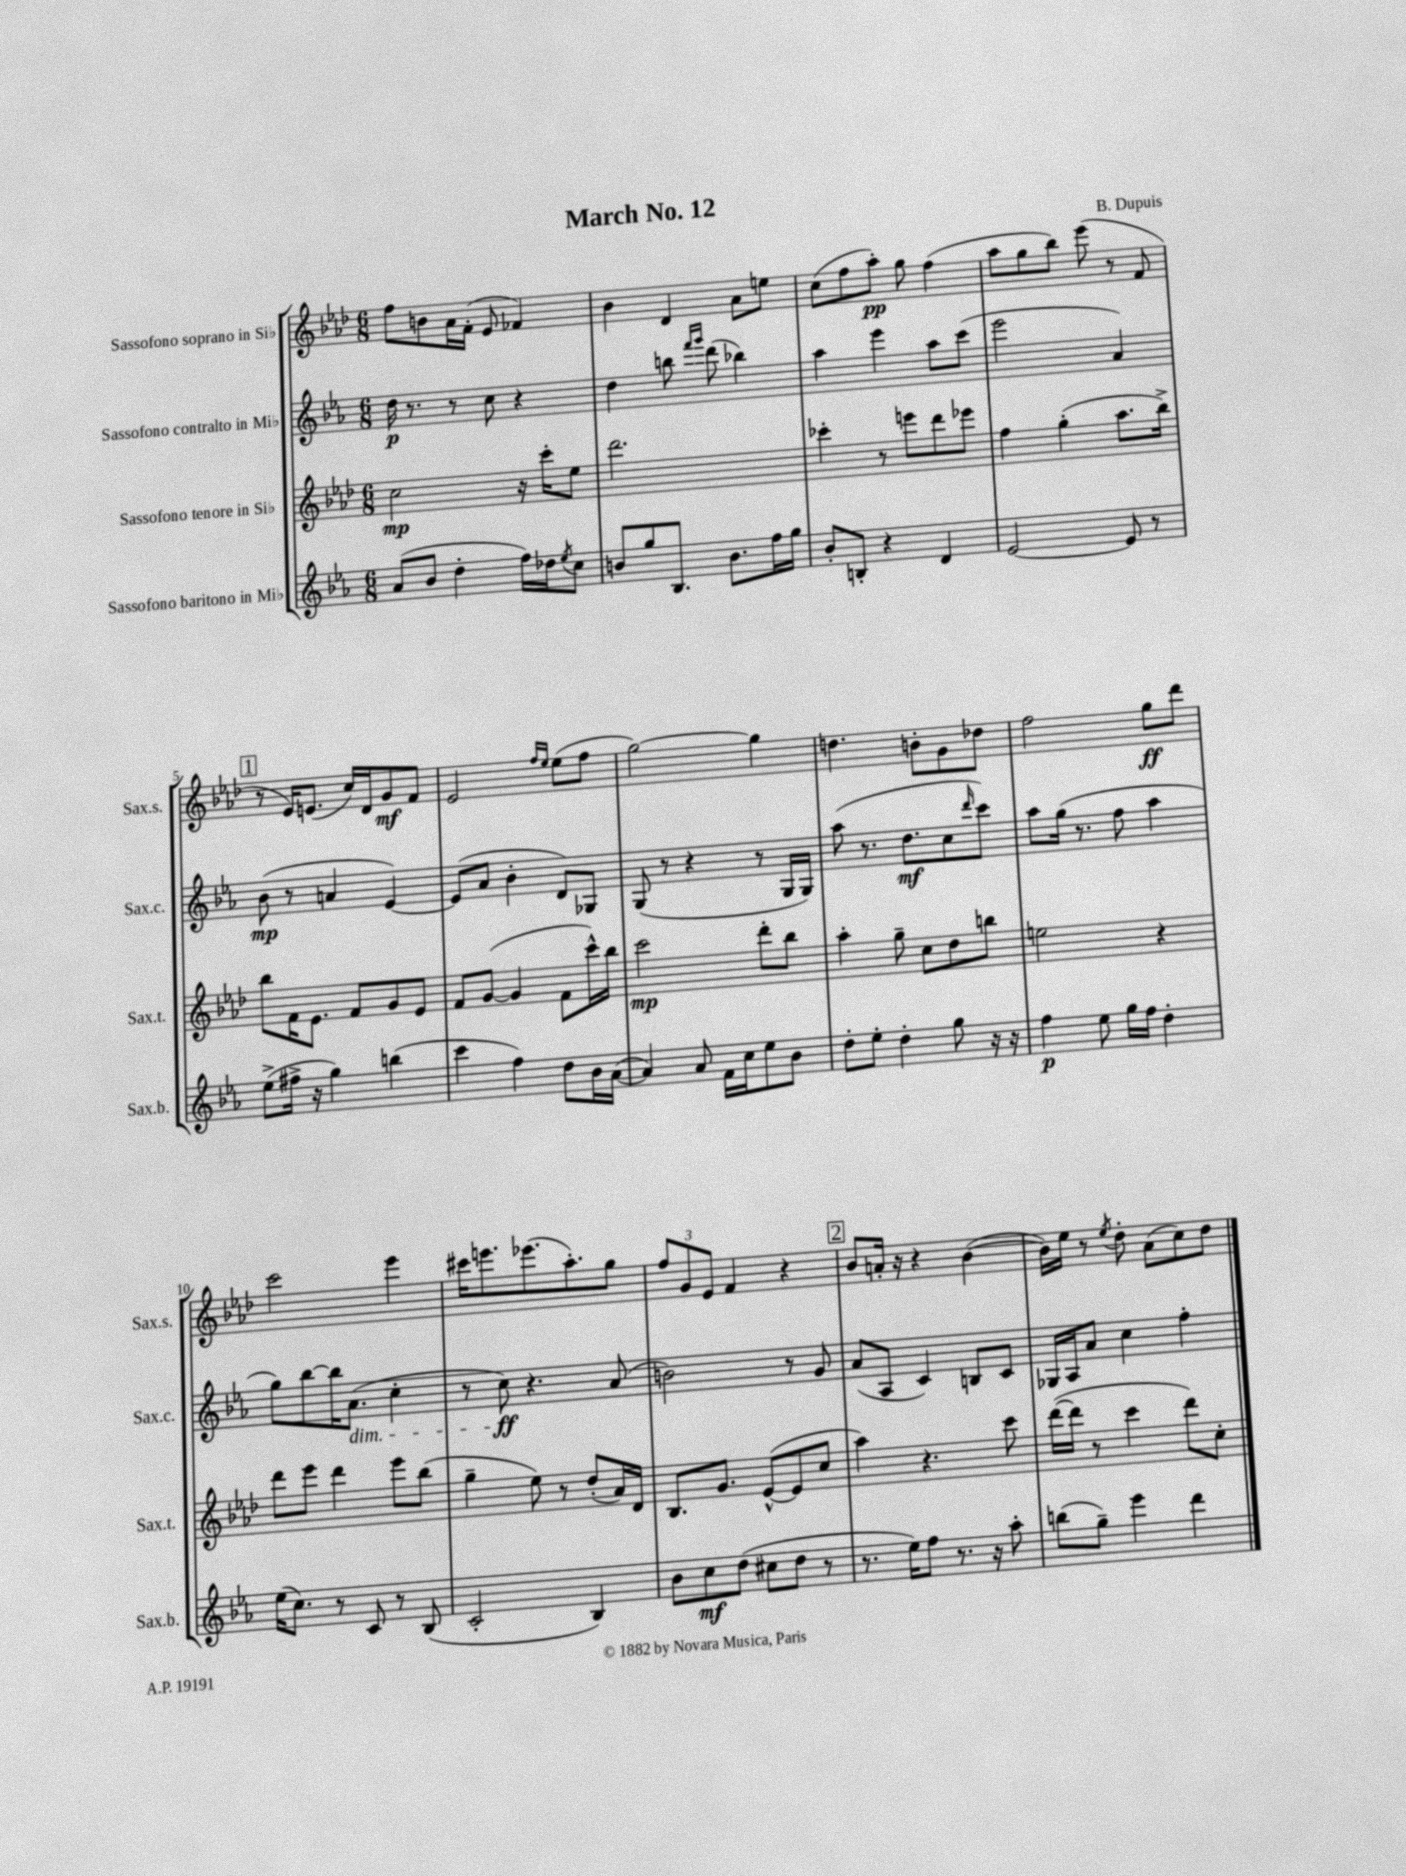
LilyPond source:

\header { title = "March No. 12" composer = "B. Dupuis" }
<<
\new StaffGroup <<
\new Staff = "s0" \with { instrumentName = "Sassofono soprano in Sib" shortInstrumentName = "Sax.s." } {
    \clef treble \key aes \major \numericTimeSignature \time 6/8
    f''8 b'8 aes'16 f'16-.( ees'8 fes'4) |
    bes'4 des'4 aes'8 e''8 |
    c''8( f''8 aes''8-.\pp) g''8 f''4( |
    aes''8 g''8 bes''8) ees'''8( r8 f'8 |
    \mark \markup { \box "1" } r8 ees'16) e'8.( c''16) des'16 g'8\mf f'8 |
    ees'2 \grace { f''16 ees''16 } ees''8( f''8 |
    g''2~) g''4 |
    d''4. b'8-. g'8 des''8 |
    f''2 g''8\ff des'''8 |
    c'''2 ees'''4 |
    cis'''16 e'''8. ees'''8.( aes''8.-.) g''8 |
    \tuplet 3/2 { f''8 g'8 ees'8 } f'4 r4 |
    \mark \markup { \box "2" } bes'8 a'16-. r16 r4 bes'4~( |
    bes'16) ees''16 r8 \acciaccatura { ees''8 } des''8-. aes'8( c''8) des''8 \bar "|." |
}
\new Staff = "s1" \with { instrumentName = "Sassofono contralto in Mib" shortInstrumentName = "Sax.c." } {
    \clef treble \key ees \major \numericTimeSignature \time 6/8
    d''16\p r8. r8 c''8 r4 |
    d''4 b''8 \grace { f'''16 g'''16 } d'''8( bes''4) |
    aes''4 ees'''4 aes''8 c'''8( |
    ees'''2 aes'4) |
    \mark \markup { \box "1" } bes'8\mp( r8 a'4 ees'4~) |
    ees'8( aes'8 bes'4-. d'8) ges8 |
    g8( r8 r4 r8 g16 g16) |
    aes''8( r8. d''8.\mf c''8 \grace { d'''16 } c'''8) |
    aes''8 g''16( r8. f''8 aes''4 |
    g''8) bes''8~ bes''16 aes'8.\dim( c''4-. |
    r8 c''8\ff\!) r4. aes'8( |
    b'2) r8 g'8 |
    \mark \markup { \box "2" } aes'8( aes8 c'4) b8 c'8 |
    ges16 aes16 aes'8 c''4 f''4-. \bar "|." |
}
\new Staff = "s2" \with { instrumentName = "Sassofono tenore in Sib" shortInstrumentName = "Sax.t." } {
    \clef treble \key aes \major \numericTimeSignature \time 6/8
    c''2\mp r16 c'''16-. ees''8 |
    des'''2. |
    ces'''4-. r8 e'''8 des'''8 ees'''8 |
    f''4 g''4-.( aes''8. bes''16->) |
    \mark \markup { \box "1" } bes''8 f'16 ees'8. f'8 g'8 ees'8 |
    f'8 g'8~( g'4 f'8 c'''16-^) bes''16 |
    c'''2\mp des'''8-. bes''8 |
    aes''4-. g''8-- c''8 des''8 b''8 |
    e''2 r4 |
    des'''8 ees'''8 des'''4 ees'''8 bes''8( |
    g''4-- ees''8) r8 des''8-.( aes'16) des'16 |
    bes8. g'8. ees'8~-^( ees'8 c''8 |
    \mark \markup { \box "2" } aes''4) r4. c'''8 |
    des'''16~( des'''16 r8 c'''4 des'''8) c''8-. \bar "|." |
}
\new Staff = "s3" \with { instrumentName = "Sassofono baritono in Mib" shortInstrumentName = "Sax.b." } {
    \clef treble \key ees \major \numericTimeSignature \time 6/8
    aes'8( bes'8 d''4-. f''16) des''16 \acciaccatura { ees''8 } c''8 |
    b'8 g''8 bes8. b'8. f''16 g''16 |
    bes'8-. b8-. r4 d'4 |
    ees'2~ ees'8 r8 |
    \mark \markup { \box "1" } ees''8->( fis''16-> r16 g''4) b''4( |
    c'''4 f''4) d''8 bes'16 aes'16~( |
    aes'4) aes'8 f'16 c''16 ees''8 bes'8 |
    d''8-. ees''8-. d''4-. g''8 r16 r16 |
    f''4\p ees''8 g''16 f''16 d''4-. |
    ees''16( c''8.) r8 c'8 r8 bes8( |
    c'2-. bes4) |
    bes'8 c''8\mf d''8( cis''8 d''8 r8 |
    \mark \markup { \box "2" } r8. ees''16) f''8 r8. r16 aes''8-. |
    b''8( g''8--) ees'''4 d'''4 \bar "|." |
}
>>
>>
